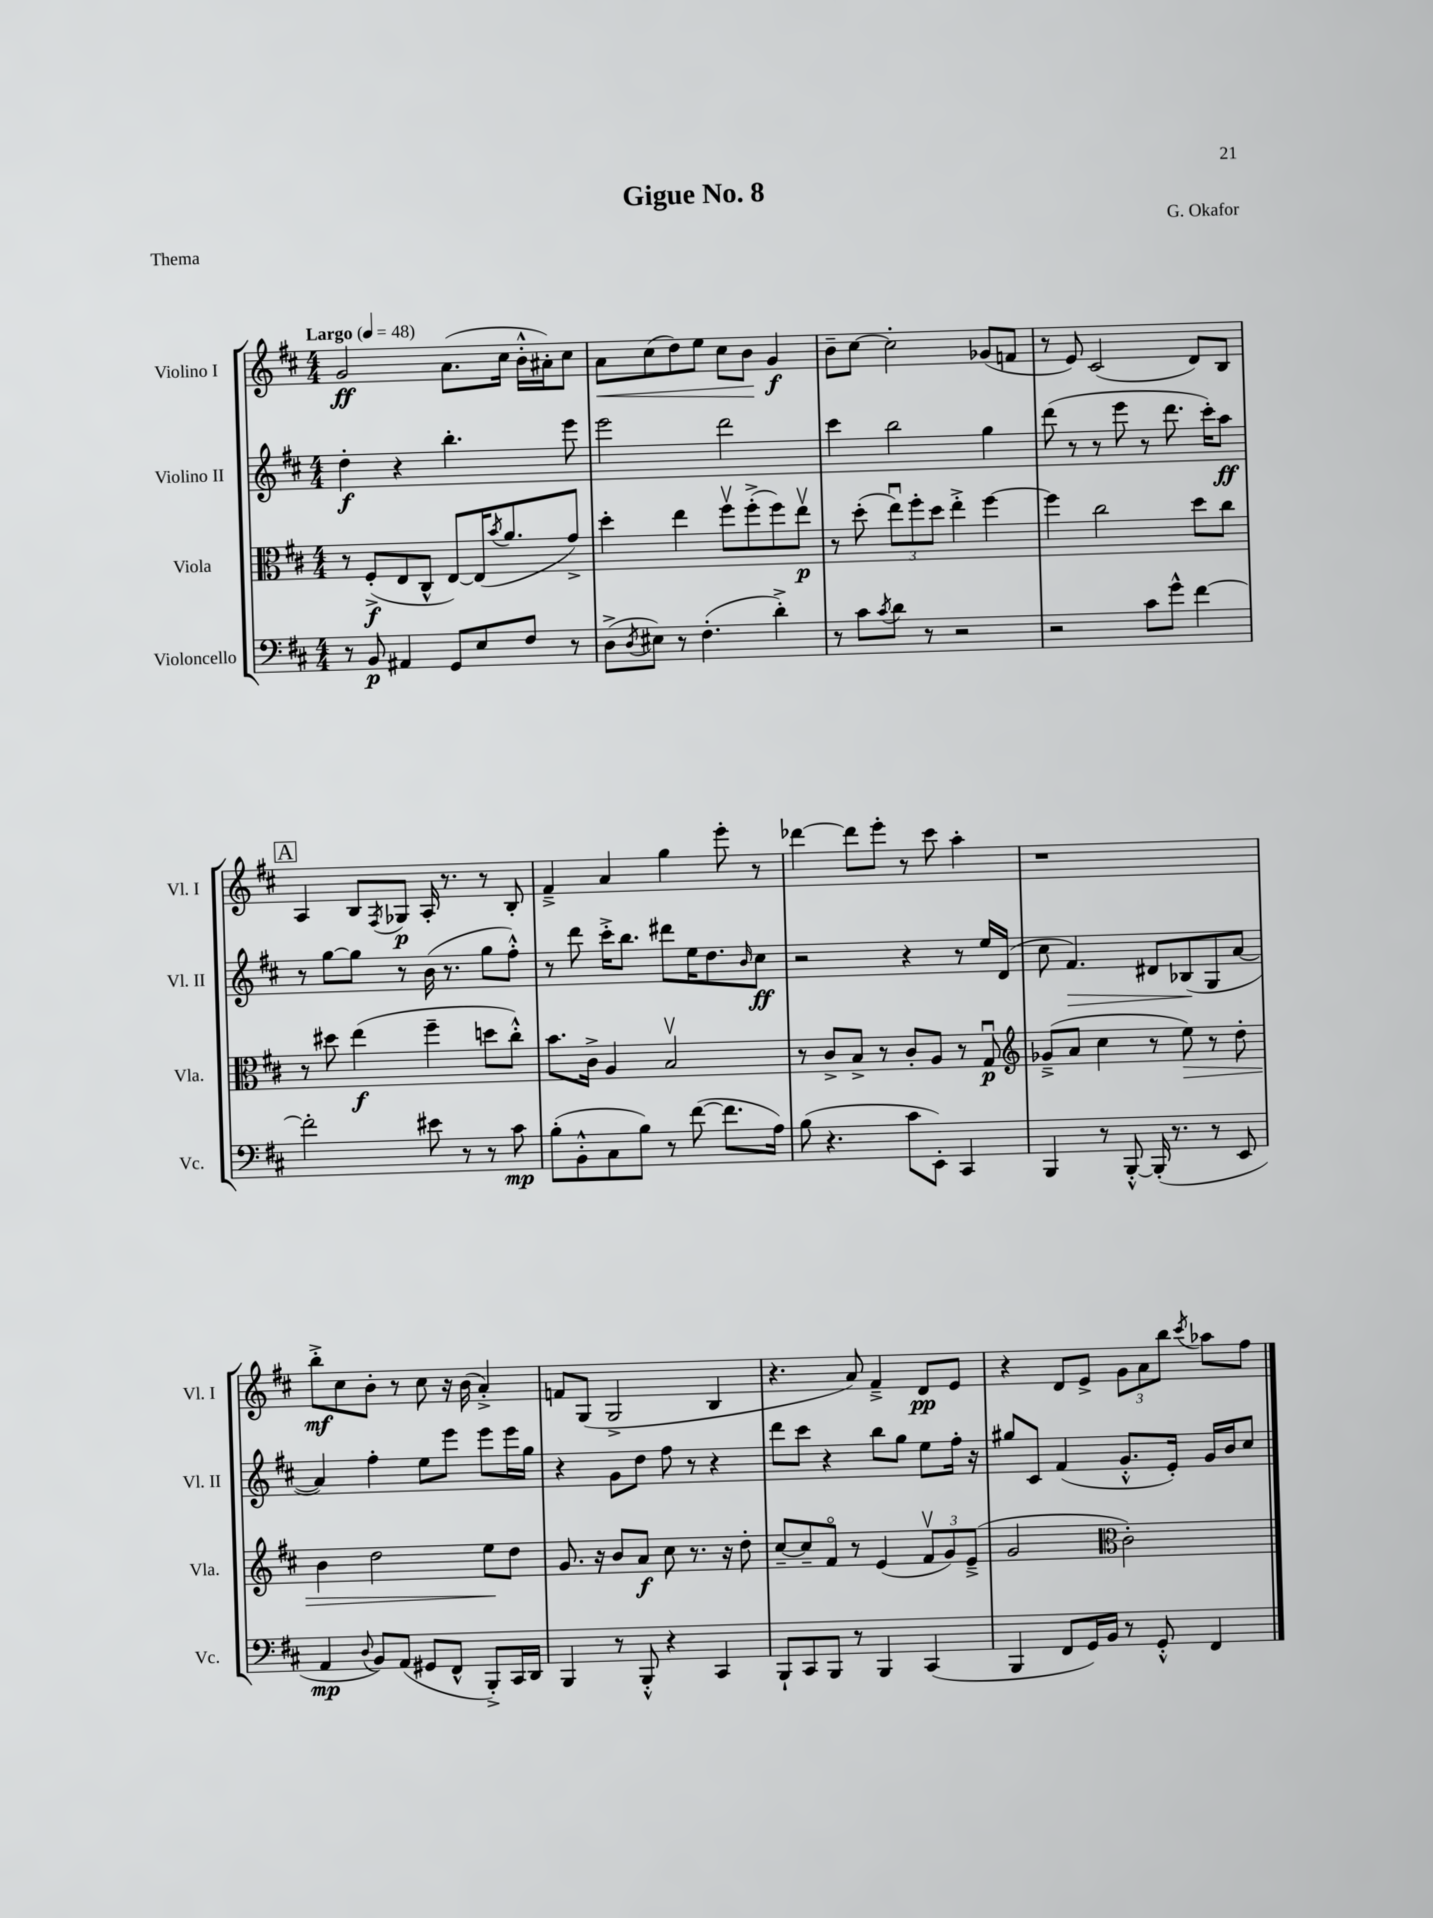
\header { title = "Gigue No. 8" composer = "G. Okafor" piece = "Thema" }
<<
\new StaffGroup <<
\new Staff = "s0" \with { instrumentName = "Violino I" shortInstrumentName = "Vl. I" } {
    \clef treble \key d \major \numericTimeSignature \time 4/4 \tempo "Largo" 4 = 48
    g'2\ff a'8.( cis''16 b'16-.-^ ais'16-.) cis''8 |
    a'8\< cis''8( d''8) e''8 cis''8 b'8\! g'4\f |
    b'8-- cis''8~ cis''2-. ges'8( f'8 |
    r8 e'8) cis'2( d'8) b8 |
    \mark \markup { \box "A" } a4 b8 \acciaccatura { fis8 } ges8\p a16-. r8. r8 b8-. |
    fis'4---> a'4 g''4 e'''8-. r8 |
    des'''4~ des'''8 e'''8-. r8 cis'''8 a''4-. |
    r1 |
    b''8-.->\mf cis''8 b'8-. r8 cis''8 r16 b'16( a'4-.->) |
    f'8 g8( g2-> b4 |
    r4. a'8) fis'4---> d'8\pp e'8 |
    r4 d'8 e'8-> \tuplet 3/2 { g'8 a'8 b''8 } \acciaccatura { cis'''8 } aes''8 fis''8 \bar "|." |
}
\new Staff = "s1" \with { instrumentName = "Violino II" shortInstrumentName = "Vl. II" } {
    \clef treble \key d \major \numericTimeSignature \time 4/4
    d''4-.\f r4 b''4.-. e'''8 |
    e'''2 d'''2 |
    cis'''4 b''2 g''4 |
    d'''8( r8 r8 e'''8 r8 d'''8. cis'''16-.) a''8\ff |
    \mark \markup { \box "A" } r8 g''8~ g''8 r8 b'16( r8. g''8 fis''8-.-^) |
    r8 d'''8 cis'''16-.-> b''8. dis'''8 e''16 d''8. \grace { b'16 } cis''8\ff |
    r2 r4 r8 e''16 d'16( |
    cis''8 fis'4.\>) dis'8 bes8\!( g8 a'8~ |
    a'4) fis''4-. e''8 e'''8 e'''8 e'''16 g''16 |
    r4 g'8 d''8 fis''8 r8 r4 |
    d'''8 cis'''8 r4 b''8 g''8 e''8 fis''16-. r16 |
    gis''8 cis'8 fis'4( g'8.-.-^ e'16-.) g'16 b'16 cis''8 \bar "|." |
}
\new Staff = "s2" \with { instrumentName = "Viola" shortInstrumentName = "Vla." } {
    \clef alto \key d \major \numericTimeSignature \time 4/4
    r8 fis8-.->\f( e8 cis8-^ e8~) e16( \acciaccatura { b'8 } a'8. g'8->) |
    d''4-. e''4 fis''8\upbow fis''8-.->( fis''8) e''8\upbow\p |
    r8 d''8-.( \tuplet 3/2 { e''8\downbow) fis''8-. d''8 } e''4-.-> fis''4~ |
    fis''4 cis''2 d''8 cis''8 |
    \mark \markup { \box "A" } r8 dis''8 e''4\f( fis''4-- d''8 cis''8-.-^) |
    b'8. cis'16-> a4 b2\upbow |
    r8 cis'8-> b8-> r8 cis'8-. a8 r8 g8\downbow\p |
    \clef treble ges'8--->( a'8 cis''4 r8 e''8\>) r8 d''8-. |
    b'4 d''2 e''8\! d''8 |
    g'8. r16 b'8 a'8\f cis''8 r8. r16 d''8-. |
    cis''8~-- cis''8-- fis'8\flageolet r8 e'4( \tuplet 3/2 { fis'8\upbow g'8) e'8--->( } |
    g'2 \clef alto cis'2-.) \bar "|." |
}
\new Staff = "s3" \with { instrumentName = "Violoncello" shortInstrumentName = "Vc." } {
    \clef bass \key d \major \numericTimeSignature \time 4/4
    r8 b,8\p ais,4 g,8 e8 fis8 r8 |
    d8->( \acciaccatura { d8 } eis8) r8 fis4.-.( d'4-.->) |
    r8 cis'8 \acciaccatura { cis'8 } d'8 r8 r2 |
    r2 cis'8 g'8-^ fis'4~ |
    \mark \markup { \box "A" } fis'2-. eis'8 r8 r8 cis'8\mp |
    b8-.( b,8-.-^ cis8 b8) r8 fis'8~( fis'8. a16) |
    b8( r4. cis'8 e,8-.) cis,4 |
    b,,4 r8 b,,8~-.-^ b,,16-.( r8. r8 e,8 |
    a,4\mp \appoggiatura { d8 } b,8) a,8( gis,8 fis,8-^ b,,8-.->) cis,16 d,16 |
    b,,4 r8 b,,8-.-^ r4 cis,4 |
    b,,8-! cis,8 b,,8 r8 b,,4 cis,4( |
    b,,4 fis,8 g,16) b,16 r8 g,8-.-^ fis,4 \bar "|." |
}
>>
>>
\layout { \context { \Score \remove "Bar_number_engraver" } }
